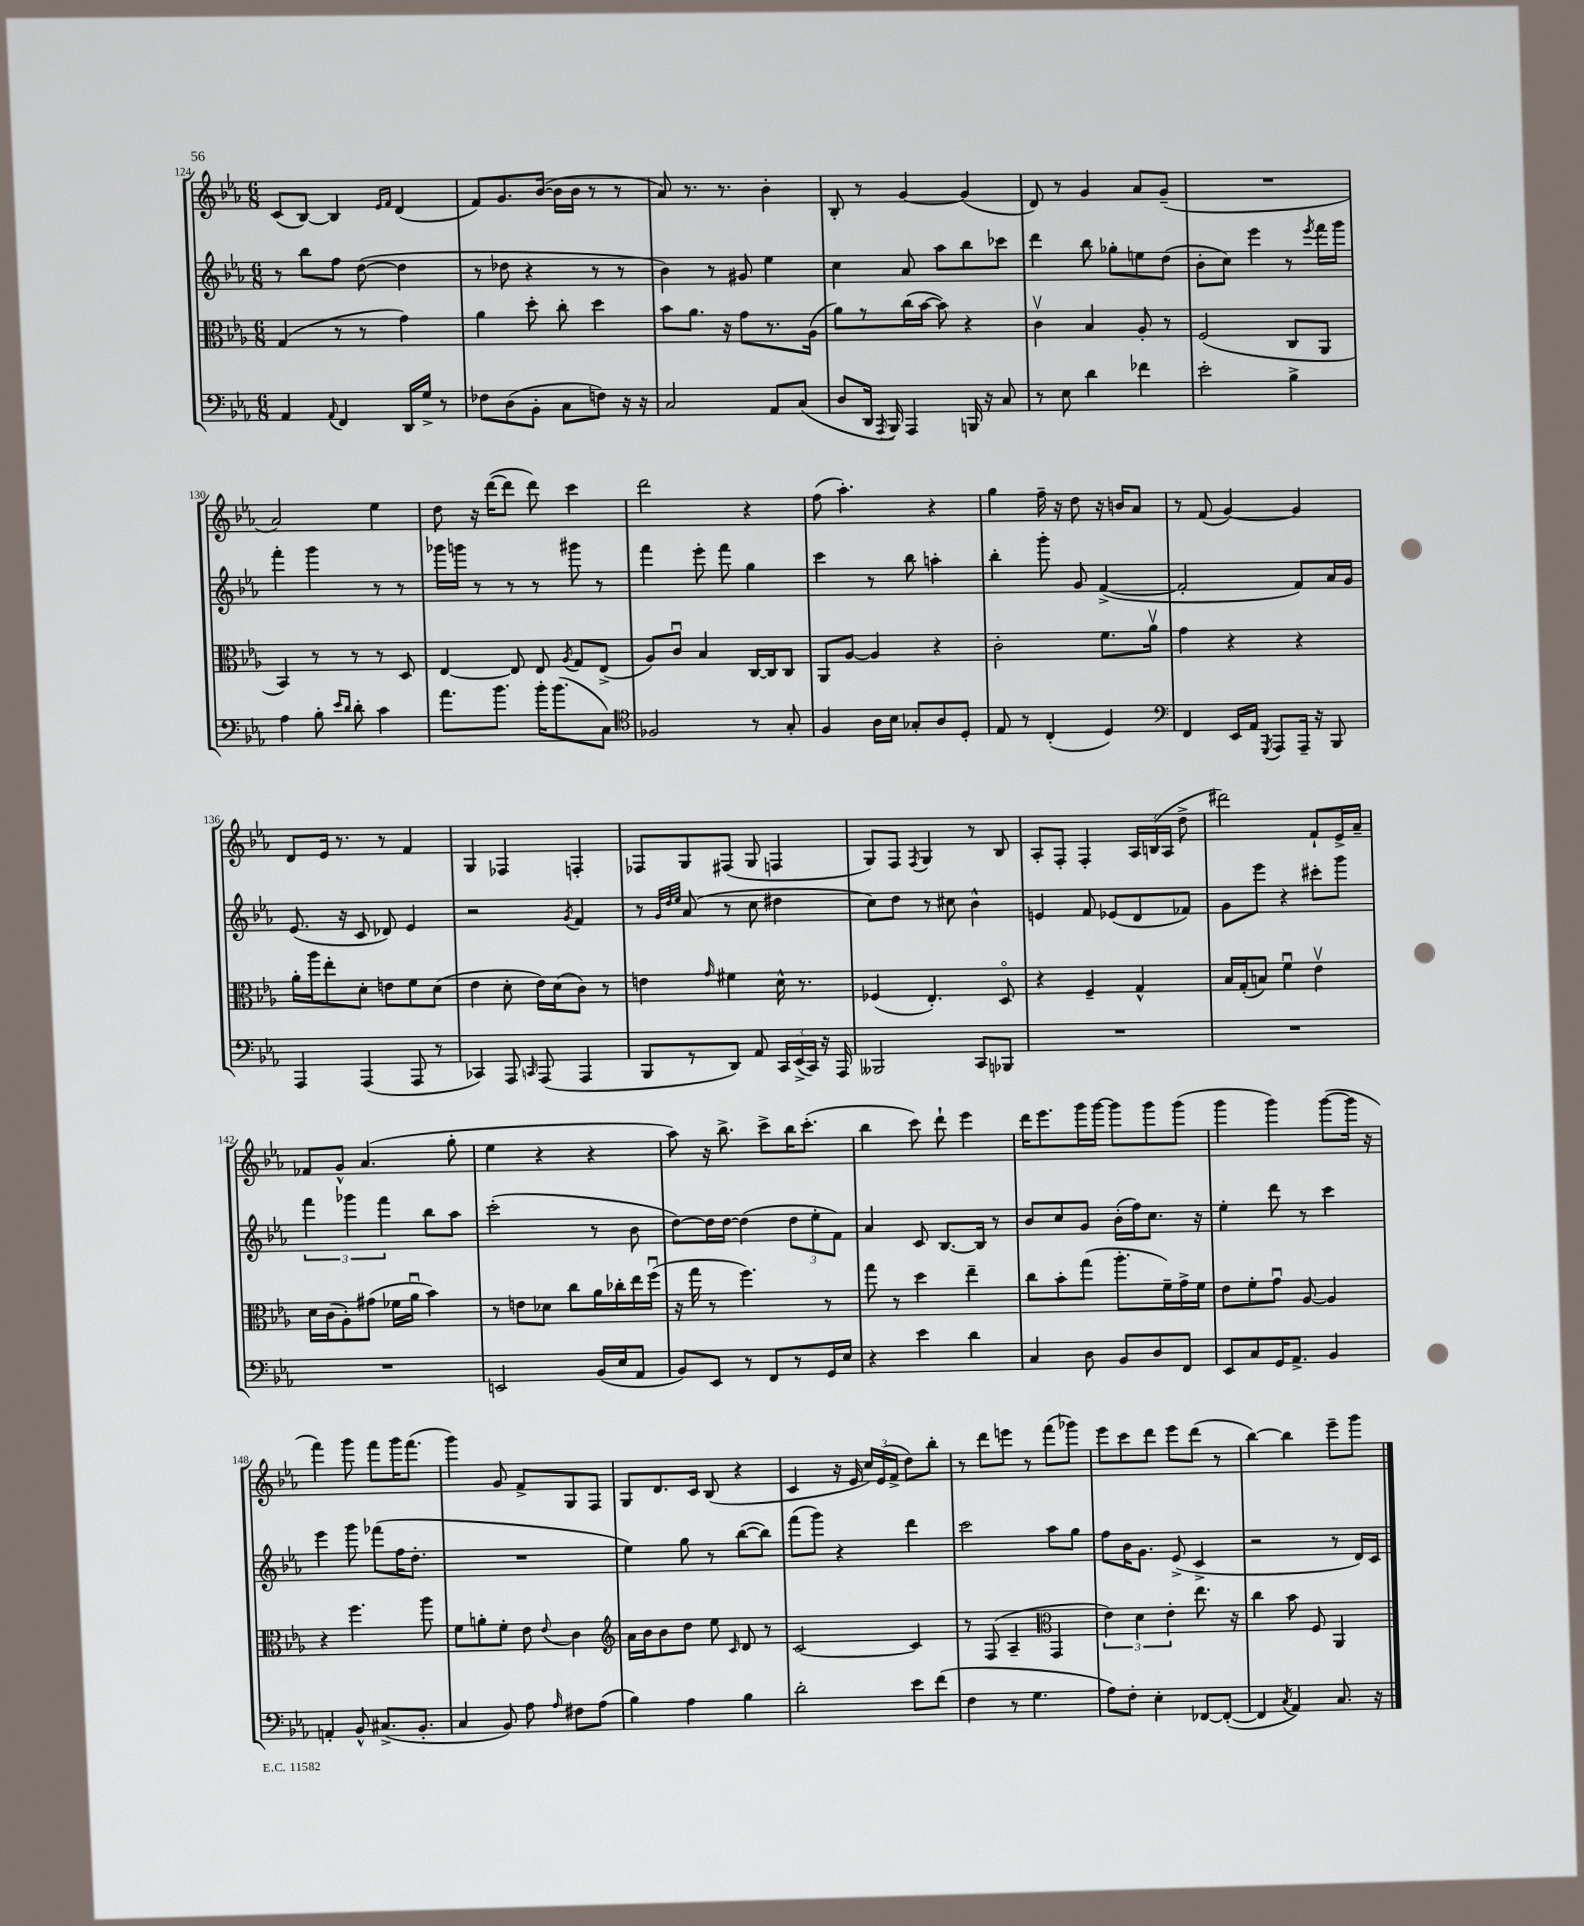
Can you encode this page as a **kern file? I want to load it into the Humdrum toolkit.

**kern	**kern	**kern	**kern
*staff4	*staff3	*staff2	*staff1
*clefF4	*clefC3	*clefG2	*clefG2
*k[b-e-a-]	*k[b-e-a-]	*k[b-e-a-]	*k[b-e-a-]
*M6/8	*M6/8	*M6/8	*M6/8
4AA-	(4G	8r	(8c
.	.	8bb-	[8B-)
8qqAA-	.	.	.
4FF	8r	8ff	4B-]
.	8r	([8dd	.
.	.	.	16qqe-
.	.	.	16qqf
16DD	4g)	4dd]	(4d
16G^	.	.	.
8r	.	.	.
=	=	=	=
8F-	4a-	8r	8f)
(8D	.	8dd-	8.g
8BB-'	8dd'	4r	.
.	.	.	([16b-
8C	8cc'	.	16b-]
.	.	.	16b-
8F)	4dd	8r	8r
16r	.	8r	8r
16r	.	.	.
=	=	=	=
2C	8b-	4b-)	8a-)
.	8.a-	.	8.r
.	.	8r	.
.	16r	.	8.r
.	8g	8g#	.
8AA-	8.r	4ee-	4b-'
(8C	.	.	.
.	(16A-	.	.
=	=	=	=
8D	8a-)	4cc	8B-'
16DD	8r	.	8r
8qAAA-	.	.	.
16BBB-)	.	.	.
4AAA-	(16cc	8a-	[4g
.	[16b-	.	.
.	8b-])	8aa-	.
16BBB	4r	8bb-	(4g]
16r	.	.	.
8C	.	8ccc-	.
=	=	=	=
8r	4cv	4ddd	8d)
8E-	.	.	8r
4d	4B-	8bb-	4g
.	.	8gg-'	.
4f-	8A-'	8ee	8a-
.	8r	(8dd	(8g~
=	=	=	=
2e-'	(2F	8b-'	2.r
.	.	8cc)	.
.	.	4eee-	.
4B-^	8C	8r	.
.	.	8qeee-	.
.	8AA-	16fff	.
.	.	16ggg	.
=	=	=	=
4A-	4BB-)	4fff'	2a-)
8B-'	8r	4ggg	.
16qqe-	.	.	.
16qqd	.	.	.
8d'	8r	.	.
4c	8r	8r	4ee-
.	8D	8r	.
=	=	=	=
8.a-	[4E-	16ggg-	8dd
.	.	16ggg	.
.	.	8r	16r
8.b-	.	.	([16ddd
.	8E-]	8r	8ddd]
16b-'	8E-	8r	8ddd)
(8.b-	.	.	.
.	8qA-	.	.
.	8G	8ggg#	4ccc
8C)	(8E-^	8r	.
=	=	=	=
*clefC4	*	*	*
2F-	8A-)	4fff	2ddd
.	8cu	.	.
.	4B-	8eee-'	.
.	.	8fff	.
8r	[16C	4gg	4r
.	16C]	.	.
8G'	8C	.	.
=	=	=	=
4F	8AA-	4ccc	(8ff
.	[8A-	.	4.aa-')
16A-	4A-]	8r	.
16B-	.	.	.
8G-'	.	8bb-	.
8A-	4r	4aa'	4r
8D'	.	.	.
=	=	=	=
8E-	2c'	4bb-'	4gg
8r	.	.	.
(4C'	.	8ggg'	16ff~
.	.	.	16r
.	.	8g	8dd
4D)	8.f	([4f^	16r
.	.	.	16b
.	.	.	8a-
.	16a-v	.	.
=	=	=	=
*clefF4	*	*	*
4FF	4g	2f']	8r
.	.	.	(8f
16EE-	4r	.	[4g)
16AA-	.	.	.
8qGGG	.	.	.
8AAA-	.	.	.
16AAA-~	4r	8f)	4g]
16r	.	.	.
8BBB-	.	16a-	.
.	.	16g	.
=	=	=	=
4AAA-	16a-'	(8.e-	8d
.	16aa-	.	.
.	8ee-'	.	16e-
.	.	16r	8.r
(4AAA-	8d'	8c	.
.	8e	8d-)	8r
8AAA-	8f	4e-	4f
8r	(8d	.	.
=	=	=	=
4CC-)	4e-	2r	4G
8AAA-	8d'	.	4F-
16qqCC	.	.	.
(8AAA-	16e-)	.	.
.	(16d	.	.
.	.	8qg	.
4AAA-	8c)	4f	4F'
.	8r	.	.
=	=	=	=
8BBB-	4e	8r	8F-
.	.	32qqg	.
.	.	32qqdd	.
.	.	32qqee-	.
8r	.	(8a-	8G
.	16qqg	.	.
8DD)	4f#	8r	(8F#
8AA-	.	8cc	8G
24CC	16d^^	4dd#	4F
(24EE-^	.	.	.
.	8.r	.	.
24CC)	.	.	.
16r	.	.	.
16AAA-	.	.	.
=	=	=	=
2BBB--	(4F-	8cc)	8G)
.	.	8dd	8F
.	.	.	8qF
.	4.E-')	8r	4G
.	.	8cc#	.
8CC	.	4b-^^	8r
8BBB-	8Do	.	8B-
=	=	=	=
2.r	4r	4e	8A-'
.	.	.	8F'
.	4F~	8f	4F'
.	.	(8e-	.
.	4G^^	8d	24A-
.	.	.	(24B
.	.	.	24A-
.	.	8f-)	8dd^
=	=	=	=
2.r	16B-	8g	2ddd#)
.	(16G'	.	.
.	8B)	8eee-	.
.	4fu	4r	.
.	4e-v	8ccc#'	8f`
.	.	8ggg	16e-^
.	.	.	16a-~
=	=	=	=
2.r	16d	6fff	8f-
.	(16c	.	.
.	8A-')	.	8g^^
.	.	6ggg-	.
.	(8g#	.	(4.a-
.	.	6fff	.
.	16f-	.	.
.	16a-u	.	.
.	4b-)	8bb-	.
.	.	8aa-	8gg'
=	=	=	=
2EE	8r	(2ccc'	4ee-
.	8e	.	.
.	8d-	.	4r
.	8cc	.	.
(16BB-	16a-	8r	4r
16E-	16cc-'	.	.
8AA-	16ee-	8b-	.
.	(16ffu	.	.
=	=	=	=
8BB-)	16r	[8dd)	8aa-)
.	16gg	.	.
8EE-	8r	16dd]	16r
.	.	[16dd	8.bb-^
8r	4.ff)	(4dd]	.
8FF	.	.	8ccc^
8r	.	12dd	16bb-
.	.	.	(8.ccc'
.	.	12ee-'	.
16GG	8r	.	.
.	.	12f)	.
16E-	.	.	.
=	=	=	=
4r	8gg	4a-	4bb-
.	8r	.	.
4e-	4dd	8c	8ccc)
.	.	[8.B-	8ddd`
4d	4ee-~	.	4eee-
.	.	16B-]	.
.	.	8r	.
=	=	=	=
4C	8cc	8b-	16ddd
.	.	.	8.eee-
.	8b-'	8cc	.
8D	(8gg	8g	16ggg
.	.	.	[16ggg
8BB-	8.aa-'	(16b-'	8ggg]
.	.	16ff)	.
8D	.	8.cc	8ggg
.	16f~)	.	.
8FF	16g^	.	(8ggg
.	16f	16r	.
=	=	=	=
8EE-	8e-	4ee-'	4ggg
8C	8f'	.	.
16GG	8gu	8ddd	4ggg)
8.AA-^	.	.	.
.	[8A-	8r	.
4BB-	4A-]	4ccc	([8ggg
.	.	.	16ggg]
.	.	.	16r
=	=	=	=
4AA'	4r	4eee-	4fff)
8BB-^^	4.ff	8ggg	8ggg
(8.C#^	.	(8fff-	8fff
.	.	16ff	16ggg
8.BB-'	.	8.dd'	(8.fff
.	8aa-	.	.
=	=	=	=
4C	8f	2.r	4ggg)
.	8a'	.	.
8BB-)	8f'	.	8g
8A-	8e-	.	8f^
16qqA-	8qqe-	.	.
8F#	4c	.	8G
(8A-	.	.	8F
=	=	=	=
*	*clefG2	*	*
4B-)	16a-	4ee-)	8G
.	16b-	.	.
.	8b-	.	8.d
4A-	8dd	8gg	.
.	.	.	16c
.	8ee-	8r	(8B-
.	16qqc	.	.
4B-	8d	([8bb-	4r
.	8r	8bb-])	.
=	=	=	=
2d'	[2c	(8fff	4c
.	.	8ggg)	.
.	.	4r	16r
.	.	.	16e-
.	.	.	24cc)
.	.	.	(24e-
.	.	.	24f^
8e-	4c]	4ddd	8dd)
(8f	.	.	8bb-'
=	=	=	=
4F	8r	2ccc	8r
.	(8F	.	8ddd
8r	4A-~	.	8eee
4.G	.	.	8r
*	*clefC3	*	*
.	4GG	8aa-	(8fff
.	.	8gg	8ggg-)
=	=	=	=
8A-)	6e-)	8ff	8eee-
8F'	.	16b-	8ccc
.	6d	.	.
.	.	8.g	.
4E-'	.	.	8ddd
.	6e-'	.	.
.	.	(8e-^	8eee-
[8FF-	8.ee-	4c^	(8ddd
(8FF-'_	.	.	8r
.	16r	.	.
=	=	=	=
4FF-]	4cc	2r	[4bb-)
8qC	.	.	.
4AA-)	8b-	.	4bb-]
.	8F	.	.
8.C	4AA-	8r	8eee-~
.	.	16d)	8ggg
16r	.	16c	.
==	==	==	==
*-	*-	*-	*-
